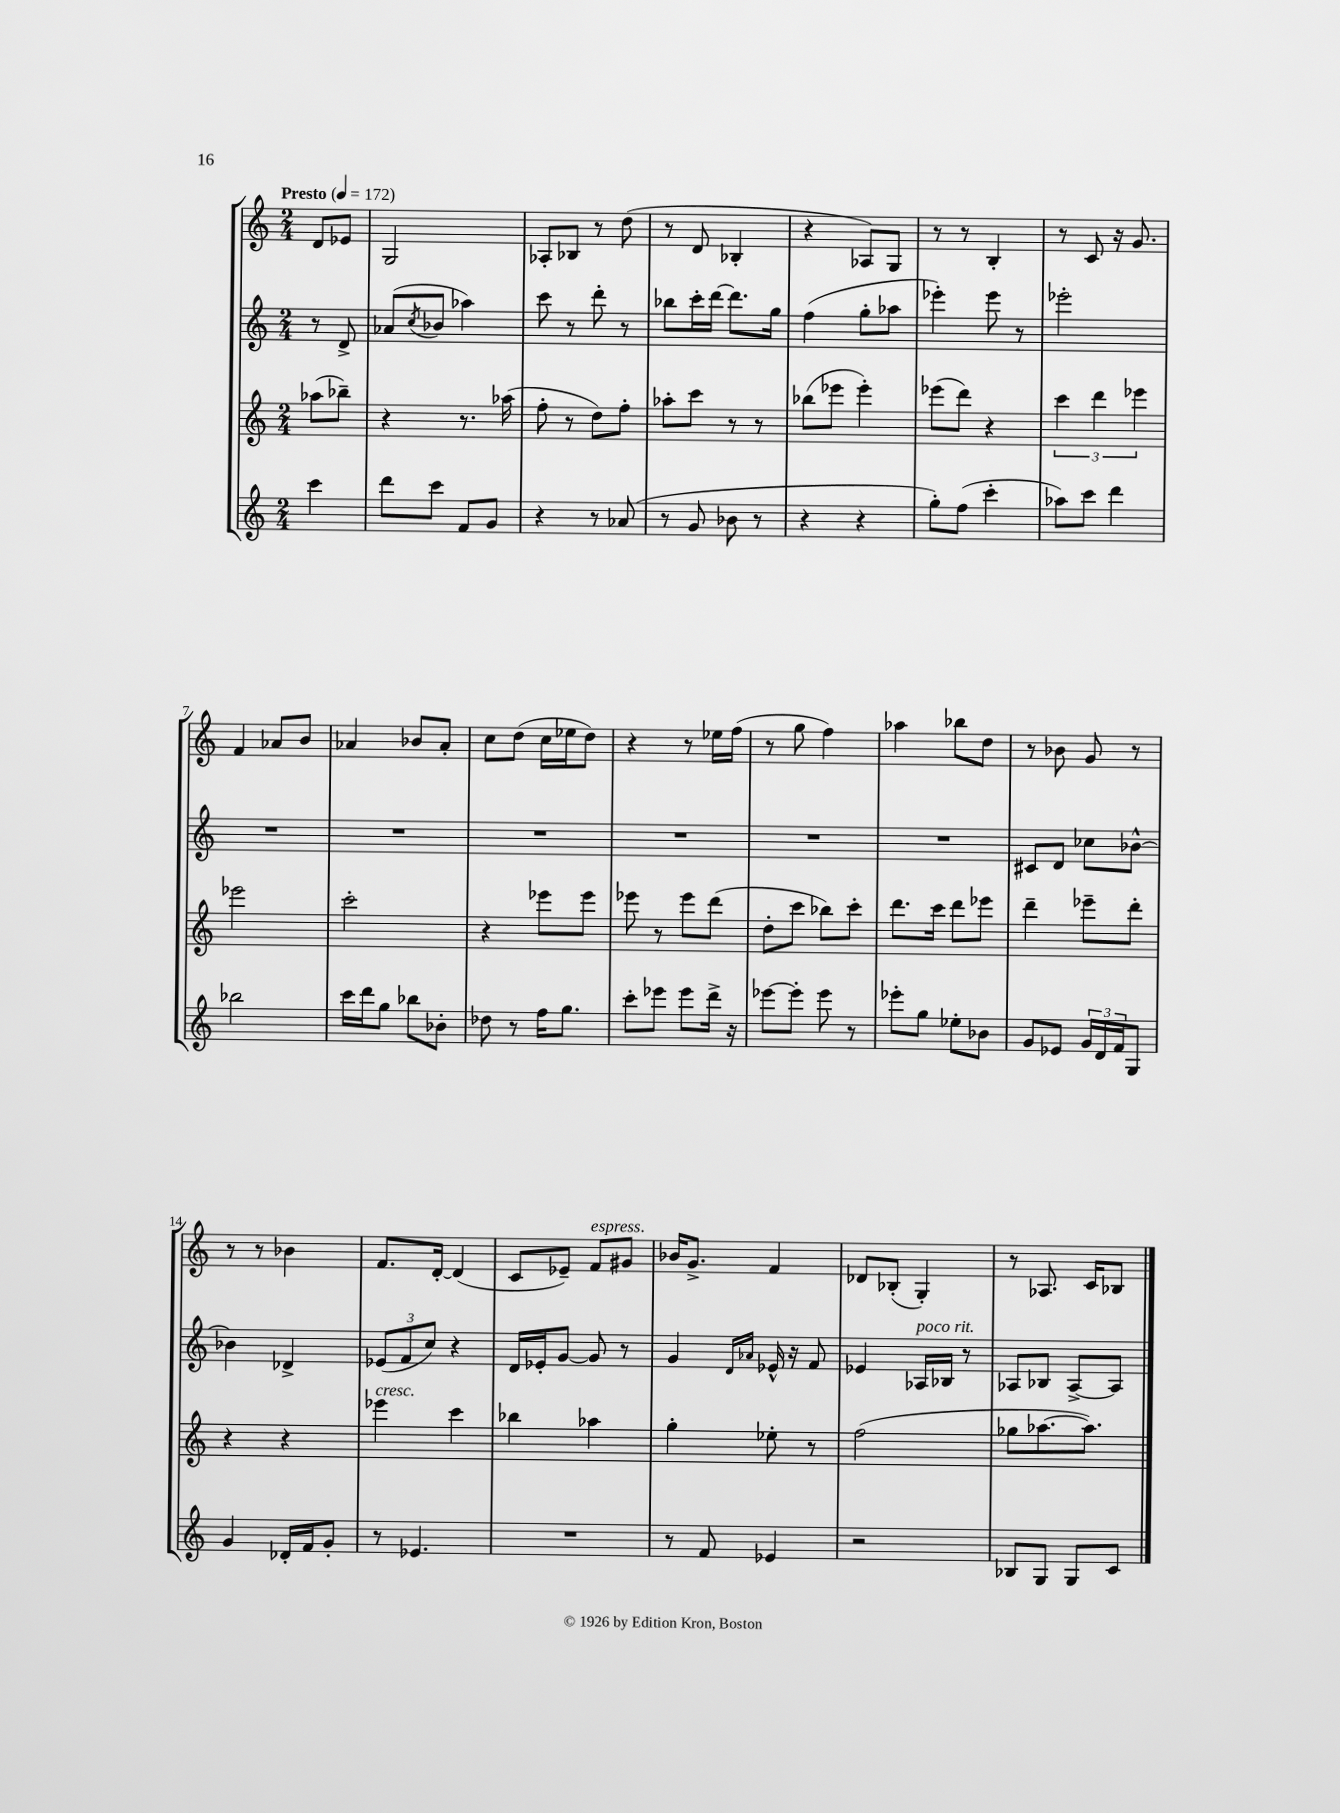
<<
\new StaffGroup <<
\new Staff = "s0" {
    \clef treble \key c \major \numericTimeSignature \time 2/4 \partial 4 \tempo "Presto" 4 = 172
    d'8 ees'8 |
    g2 |
    aes8-. bes8 r8 d''8( |
    r8 d'8 bes4-. |
    r4 aes8) g8 |
    r8 r8 b4-. |
    r8 c'8 r16 g'8. |
    f'4 aes'8 b'8 |
    aes'4 bes'8 aes'8-. |
    c''8 d''8( c''16 ees''16 d''8) |
    r4 r8 ees''16 f''16( |
    r8 g''8 f''4) |
    aes''4 bes''8 d''8 |
    r8 bes'8 g'8 r8 |
    r8 r8 bes'4 |
    f'8. d'16~-. d'4( |
    c'8 ees'8--) f'8^\markup { \italic "espress." } gis'8 |
    bes'16 g'8.-> f'4 |
    des'8 bes8-.( g4-.) |
    r8 aes8. c'16 bes8 \bar "|." |
}
\new Staff = "s1" {
    \clef treble \key c \major \numericTimeSignature \time 2/4 \partial 4
    r8 d'8-> |
    aes'8( \acciaccatura { c''8 } bes'8 aes''4) |
    c'''8 r8 d'''8-. r8 |
    bes''8 c'''16-. d'''16~ d'''8. g''16 |
    f''4( g''8-. aes''8 |
    ees'''4-.) ees'''8 r8 |
    ees'''2-. |
    R2 |
    R2 |
    R2 |
    R2 |
    R2 |
    R2 |
    cis'8 d'8 ces''8 bes'8~-^ |
    bes'4 des'4-> |
    \tuplet 3/2 { ees'8( f'8 c''8) } r4 |
    d'16 ees'16-. g'8~ g'8 r8 |
    g'4 \grace { d'16 aes'16 } ees'16-^ r16 f'8 |
    ees'4 aes16^\markup { \italic "poco rit." } bes16 r8 |
    aes8 bes8 aes8~-> aes8 \bar "|." |
}
\new Staff = "s2" {
    \clef treble \key c \major \numericTimeSignature \time 2/4 \partial 4
    aes''8( bes''8--) |
    r4 r8. aes''16( |
    f''8-. r8 d''8) f''8-. |
    aes''8-. c'''8 r8 r8 |
    bes''8( ees'''8 ees'''4-.) |
    ees'''8( d'''8) r4 |
    \tuplet 3/2 { c'''4 d'''4 ees'''4 } |
    ees'''2 |
    c'''2-. |
    r4 ees'''8 ees'''8 |
    ees'''8 r8 ees'''8 d'''8( |
    d''8-. c'''8 bes''8) c'''8-. |
    d'''8. c'''16 d'''8 ees'''8 |
    d'''4-- ees'''8-- d'''8-. |
    r4 r4 |
    ees'''4^\markup { \italic "cresc." } c'''4 |
    bes''4 aes''4 |
    g''4-. ees''8-. r8 |
    f''2( |
    ges''8 aes''8.~ aes''8.) \bar "|." |
}
\new Staff = "s3" {
    \clef treble \key c \major \numericTimeSignature \time 2/4 \partial 4
    c'''4 |
    d'''8 c'''8 f'8 g'8 |
    r4 r8 aes'8( |
    r8 g'8 bes'8 r8 |
    r4 r4 |
    g''8-.) f''8( c'''4-. |
    aes''8) c'''8 d'''4 |
    bes''2 |
    c'''16 d'''16 g''8 bes''8 bes'8-. |
    des''8 r8 f''16 g''8. |
    c'''8-. ees'''8 ees'''8 d'''16-> r16 |
    ees'''8~ ees'''8-. ees'''8 r8 |
    ees'''8-. g''8 ees''8-. bes'8 |
    g'8 ees'8 \tuplet 3/2 { g'16 d'16 f'16 } g8 |
    g'4 des'16-. f'16 g'8-. |
    r8 ees'4. |
    R2 |
    r8 f'8 ees'4 |
    r2 |
    bes8 g8 g8 c'8 \bar "|." |
}
>>
>>
